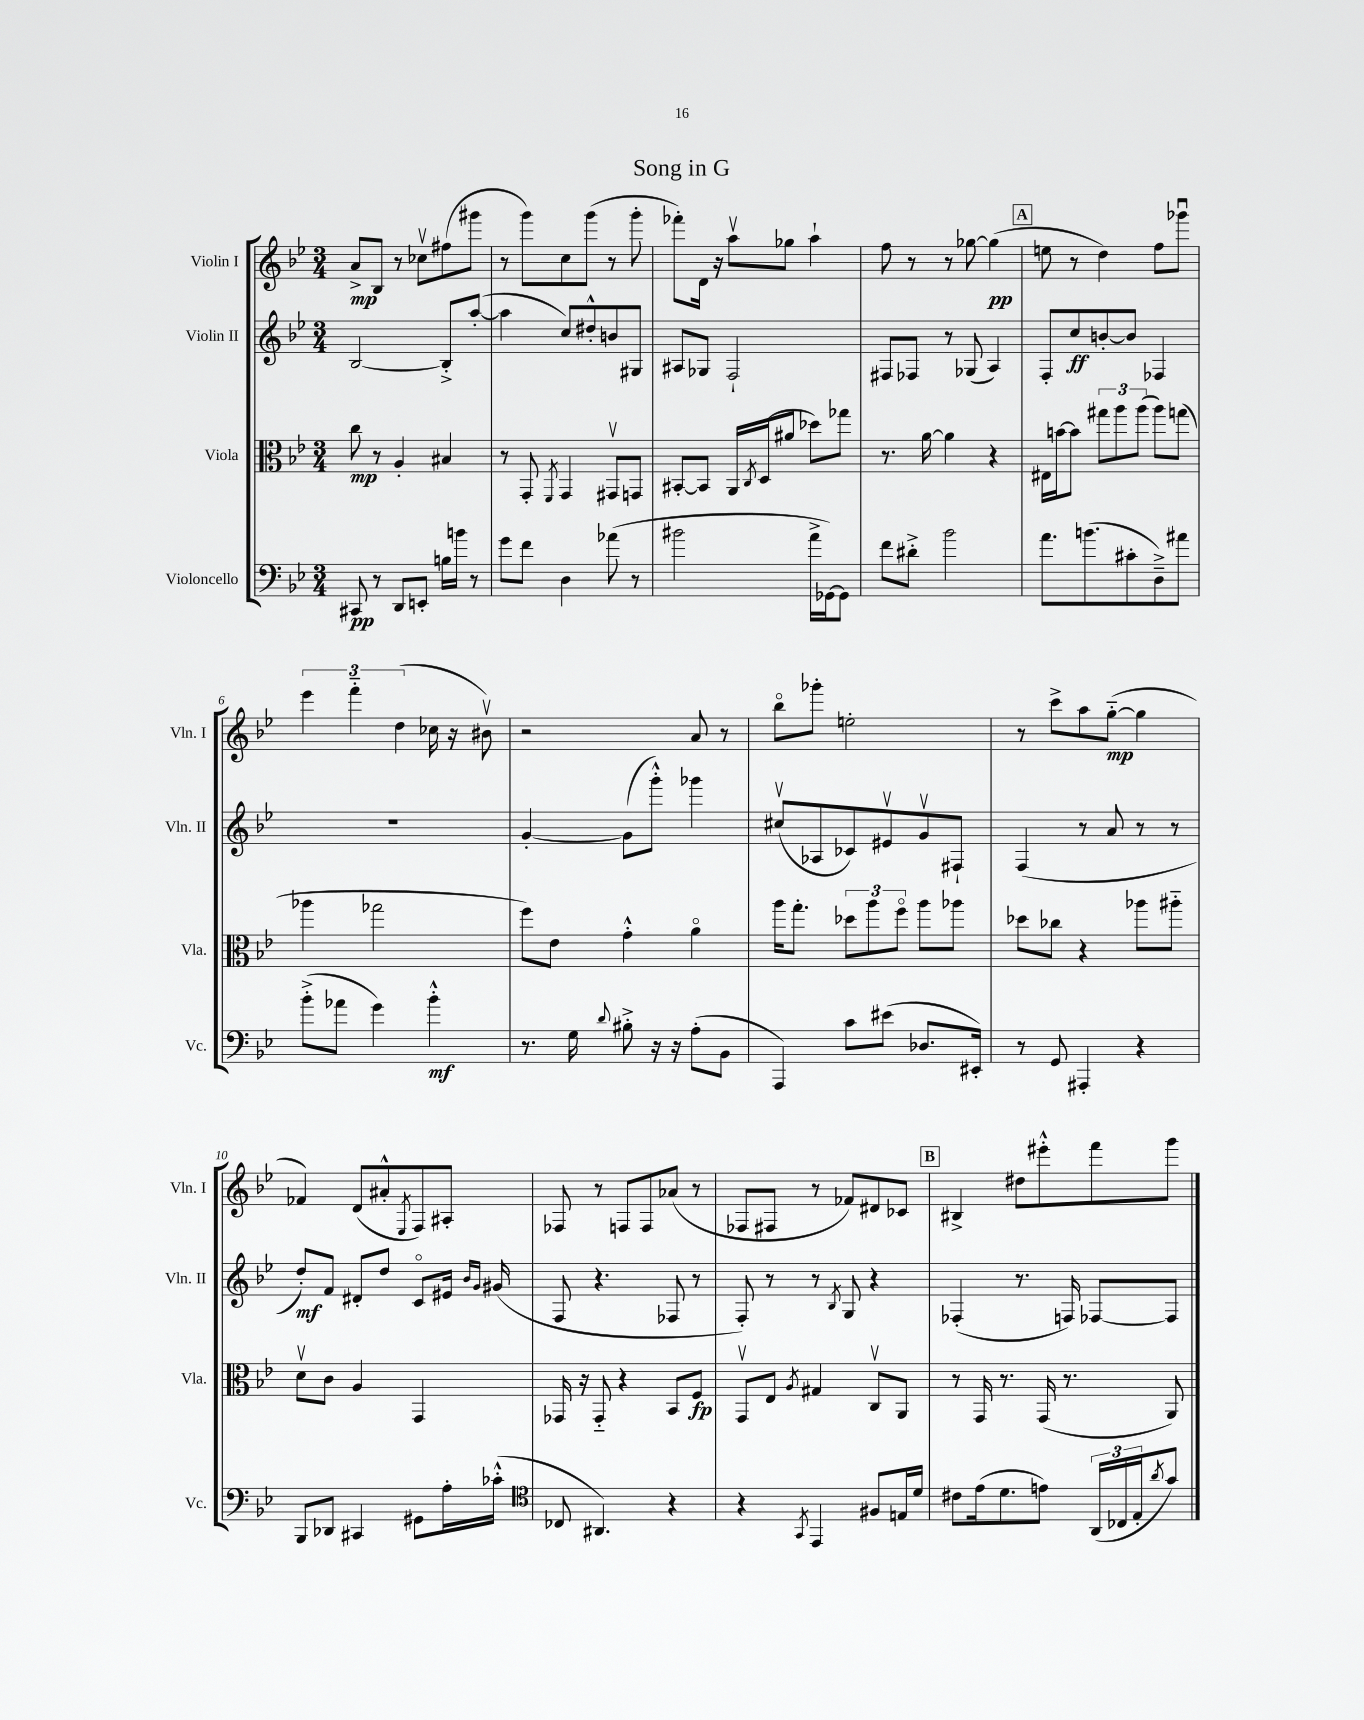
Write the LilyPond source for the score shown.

\header { title = "Song in G" }
<<
\new StaffGroup <<
\new Staff = "s0" \with { instrumentName = "Violin I" shortInstrumentName = "Vln. I" } {
    \clef treble \key bes \major \numericTimeSignature \time 3/4
    a'8->\mp bes8 r8 ces''8\upbow fis''8( gis'''8 |
    r8 g'''8) c''8 g'''8( r8 g'''8-. |
    fes'''8-.) d'16 r16 a''8\upbow ges''8 a''4-! |
    f''8 r8 r8 ges''8~ ges''4\pp( |
    \mark \markup { \box "A" } e''8 r8 d''4) f''8 ges'''8\downbow |
    \tuplet 3/2 { ees'''4 f'''4-_ d''4( } ces''16 r16 bis'8\upbow) |
    r2 a'8 r8 |
    bes''8\flageolet ges'''8-. e''2-. |
    r8 c'''8-> a''8 g''8~-_\mp( g''4 |
    fes'4) d'8( ais'8-.-^ \acciaccatura { ees8 } f8) ais8-. |
    fes8 r8 f8 f8 aes'8( r8 |
    fes8 fis8 r8 fes'8) dis'8 ces'8 |
    \mark \markup { \box "B" } bis4-> dis''8 eis'''8-.-^ f'''8 g'''8 \bar "|." |
}
\new Staff = "s1" \with { instrumentName = "Violin II" shortInstrumentName = "Vln. II" } {
    \clef treble \key bes \major \numericTimeSignature \time 3/4
    bes2~ bes8-.-> a''8~-.( |
    a''4 c''8) dis''8-.-^ b'8 gis8 |
    ais8 ges8 f2-! |
    fis8 fes8 r8 ges8( a4) |
    \mark \markup { \box "A" } f8-. c''8\ff b'8~-. b'8 fes4 |
    R2. |
    g'4~-. g'8( g'''8-.-^) ges'''4 |
    cis''8\upbow( aes8 ces'8) eis'8\upbow g'8\upbow fis8-! |
    f4( r8 a'8 r8 r8 |
    d''8-.\mf) f'8 dis'8-. d''8 c'8\flageolet eis'16 \grace { bes'16 g'16 } gis'16( |
    f8 r4. fes8 r8 |
    f8-.) r8 r8 \acciaccatura { bes8 } g8 r4 |
    \mark \markup { \box "B" } fes4-.( r8. f16) fes8~ fes8 \bar "|." |
}
\new Staff = "s2" \with { instrumentName = "Viola" shortInstrumentName = "Vla." } {
    \clef alto \key bes \major \numericTimeSignature \time 3/4
    c''8\mp r8 a4-. bis4 |
    r8 g,8-. \acciaccatura { f,8 } g,4 gis,8\upbow g,8 |
    bis,8~-. bis,8 a,16 \acciaccatura { c8 } d16( ais'8 des''8) ges''8 |
    r8. a'16~ a'4 r4 |
    \mark \markup { \box "A" } eis16 b'16~ b'8 \tuplet 3/2 { gis''8 a''8 a''8( } a''8) g''8( |
    aes''4 ges''2 |
    f''8) ees'8 g'4-.-^ a'4\flageolet |
    a''16 g''8.-. \tuplet 3/2 { des''8 a''8 f''8\flageolet } a''8 aes''8 |
    des''8 ces''8 r4 aes''8 ais''8-_ |
    d'8\upbow c'8 a4 g,4 |
    ges,16 r16 ges,8-_ r4 bes,8 f8\fp |
    g,8\upbow ees8 \acciaccatura { a8 } gis4 c8\upbow a,8 |
    \mark \markup { \box "B" } r8 g,16 r8. g,16( r8. a,8) \bar "|." |
}
\new Staff = "s3" \with { instrumentName = "Violoncello" shortInstrumentName = "Vc." } {
    \clef bass \key bes \major \numericTimeSignature \time 3/4
    cis,8\pp r8 d,8 e,8-. b16 b'16 r8 |
    g'8 f'8 d4 aes'8( r8 |
    bis'2 a'16-> ges,16~) ges,8 |
    f'8 dis'8-.-> bes'2 |
    \mark \markup { \box "A" } a'8. b'8.( cis'8-. d8--->) ais'8 |
    bes'8-.->( aes'8 g'4) bes'4-.-^\mf |
    r8. g16 \appoggiatura { d'8 } bis8-.-> r16 r16 a8-.( bes,8 |
    a,,4) c'8 eis'8( des8. eis,16-.) |
    r8 g,8 ais,,4-. r4 |
    bes,,8 des,8 cis,4 gis,8 a16-. ces'16-.-^( |
    \clef tenor ces8 ais,4.) r4 |
    r4 \acciaccatura { g,8 } ees,4 fis8 e16 d'16 |
    \mark \markup { \box "B" } cis'8 ees'16( d'8. e'8) \tuplet 3/2 { a,16( ces16 ees16-. } \acciaccatura { a'8 } g'8) \bar "|." |
}
>>
>>
